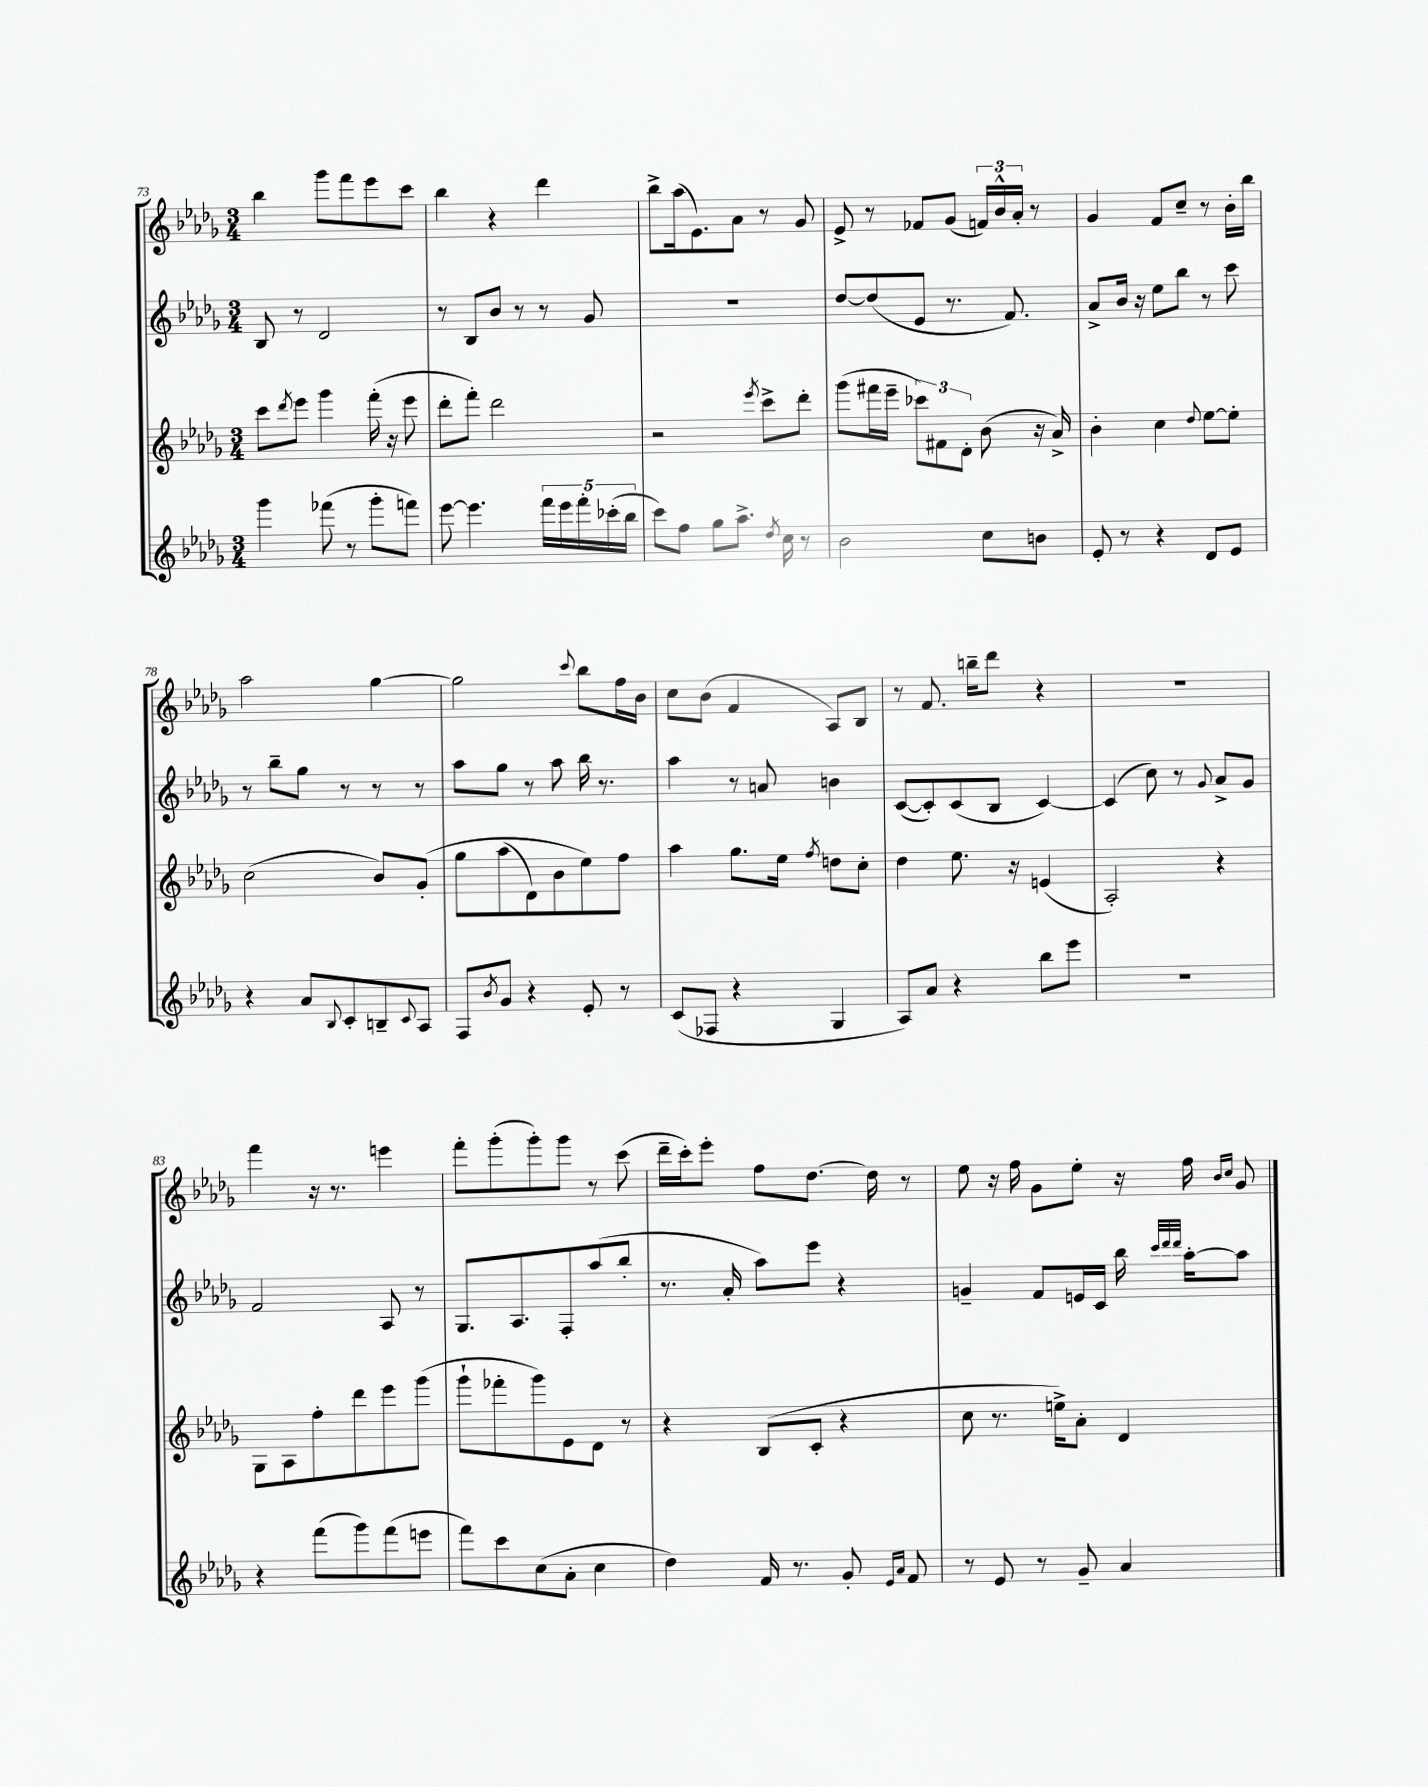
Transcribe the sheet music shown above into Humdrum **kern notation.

**kern	**kern	**kern	**kern
*staff4	*staff3	*staff2	*staff1
*clefG2	*clefG2	*clefG2	*clefG2
*k[b-e-a-d-g-]	*k[b-e-a-d-g-]	*k[b-e-a-d-g-]	*k[b-e-a-d-g-]
*M3/4	*M3/4	*M3/4	*M3/4
4ggg-	8ccc	8B-	4bb-
.	8qddd-	.	.
.	8eee-	8r	.
(8fff-	4ggg-	2d-	8ggg-
8r	.	.	8fff
8ggg-'	(16fff'	.	8eee-
.	16r	.	.
8fff)	8eee-	.	8ccc
=	=	=	=
[8eee-	8ddd-'	8r	4bb-
4.eee-]	8fff')	8B-	.
.	2ddd-	8b-	4r
.	.	8r	.
20fff	.	8r	4ddd-
20eee-	.	.	.
20fff'	.	.	.
.	.	8g-	.
(20ccc-'	.	.	.
20bb-	.	.	.
=	=	=	=
8ccc)	2r	2.r	8bb-^
8ff	.	.	(16aa-
.	.	.	8.e-)
8gg-	.	.	.
8.aa-^	.	.	8a-
.	8qeee-	.	.
.	8ccc^	.	8r
8qdd-	.	.	.
16cc	.	.	.
8r	8ddd-'	.	8g-
=	=	=	=
2b-	(8ggg-	[8dd-	8e-^
.	16fff#	(8dd-]	8r
.	16eee-~	.	.
.	12ccc-)	8e-	8f-
.	12f#	.	.
.	.	8.r	(8g-
.	12d-'	.	.
8cc	(8b-	.	24f)
.	.	.	24b-^^
.	.	8.f)	.
.	.	.	24a-'
8b	16r	.	8r
.	16a-^)	.	.
=	=	=	=
8e-'	4b-'	8a-^	4g-
8r	.	16b-	.
.	.	16r	.
4r	4cc	8ee-	8f
.	.	8bb-	8cc~
.	8qqdd-	.	.
8d-	[8ee-	8r	8r
8e-	8ee-']	8ccc	16b-'
.	.	.	16bb-
=	=	=	=
4r	(2cc	8r	2aa-
.	.	8bb-~	.
8a-	.	8gg-	.
8qqB-	.	.	.
8c'	.	8r	.
8B~	8b-)	8r	[4gg-
8qqc	.	.	.
8A-	&(8g-'	8r	.
=	=	=	=
8F	8gg-	8aa-	2gg-]
8qb-	.	.	.
8g-	(8aa-	8gg-	.
4r	8d-)	8r	.
.	8b-	8aa-	.
.	.	.	8qqccc
8e-'	8ee-&)	16bb-	8bb-
.	.	8.r	.
8r	8ff	.	16ff
.	.	.	16b-
=	=	=	=
(8c	4aa-	4aa-	8cc
8F-	.	.	(8b-
4r	8.gg-	8r	4f
.	.	8a	.
.	16ee-	.	.
.	8qff	.	.
4G-	8dd	4b	8A-)
.	8cc'	.	8B-
=	=	=	=
8A-)	4dd-	([8c	8r
8a-	.	8c'])	8.f
4r	8.ee-	(8c	.
.	.	.	16bb~
.	.	8B-	8ddd-
.	16r	.	.
8bb-	(4e	[4c)	4r
8eee-	.	.	.
=	=	=	=
2.r	2A-')	(4c]	2.r
.	.	8cc)	.
.	.	8r	.
.	.	8qqg-	.
.	4r	8a-^	.
.	.	8g-	.
=	=	=	=
4r	8G-	2f	4fff
.	8A-	.	.
(8fff	8ff'	.	16r
.	.	.	8.r
8ggg-)	8ddd-	.	.
(8fff	8eee-	8A-	4eee
8eee	(8ggg-	8r	.
=	=	=	=
8fff)	8ggg-`	8.G-	8fff'
8ccc	8fff-'	.	(8ggg-'
.	.	8.A-	.
(8cc	8ggg-)	.	8ggg-')
8a-'	8e-	8F'	8ggg-
4cc	8d-	(8aa-	8r
.	8r	8bb-'	(8ccc
=	=	=	=
4dd-)	4r	8.r	16ddd-~
.	.	.	16ccc')
.	.	.	8eee-'
.	.	16a-'	.
16f	(8B-	8aa-)	8ff
8.r	.	.	.
.	8c'	8eee-	[8.dd-
8g-'	4r	4r	.
.	.	.	16dd-]
16qqe-	.	.	.
16qqa-	.	.	.
8f	.	.	8r
=	=	=	=
8r	8cc	4g~	8ee-
8e-	8.r	.	16r
.	.	.	16ff
8r	.	8f	8g-
.	16ee^)	.	.
8g-~	8a-'	16e	8ee-'
.	.	16c	.
4a-	4d-	16bb-	16r
.	.	32qqccc	.
.	.	32qqddd-	.
.	.	32qqddd-	.
.	.	[16aa-'	16ff
.	.	.	16qqb-
.	.	.	16qqcc
.	.	8aa-]	8g-
==	==	==	==
*-	*-	*-	*-
